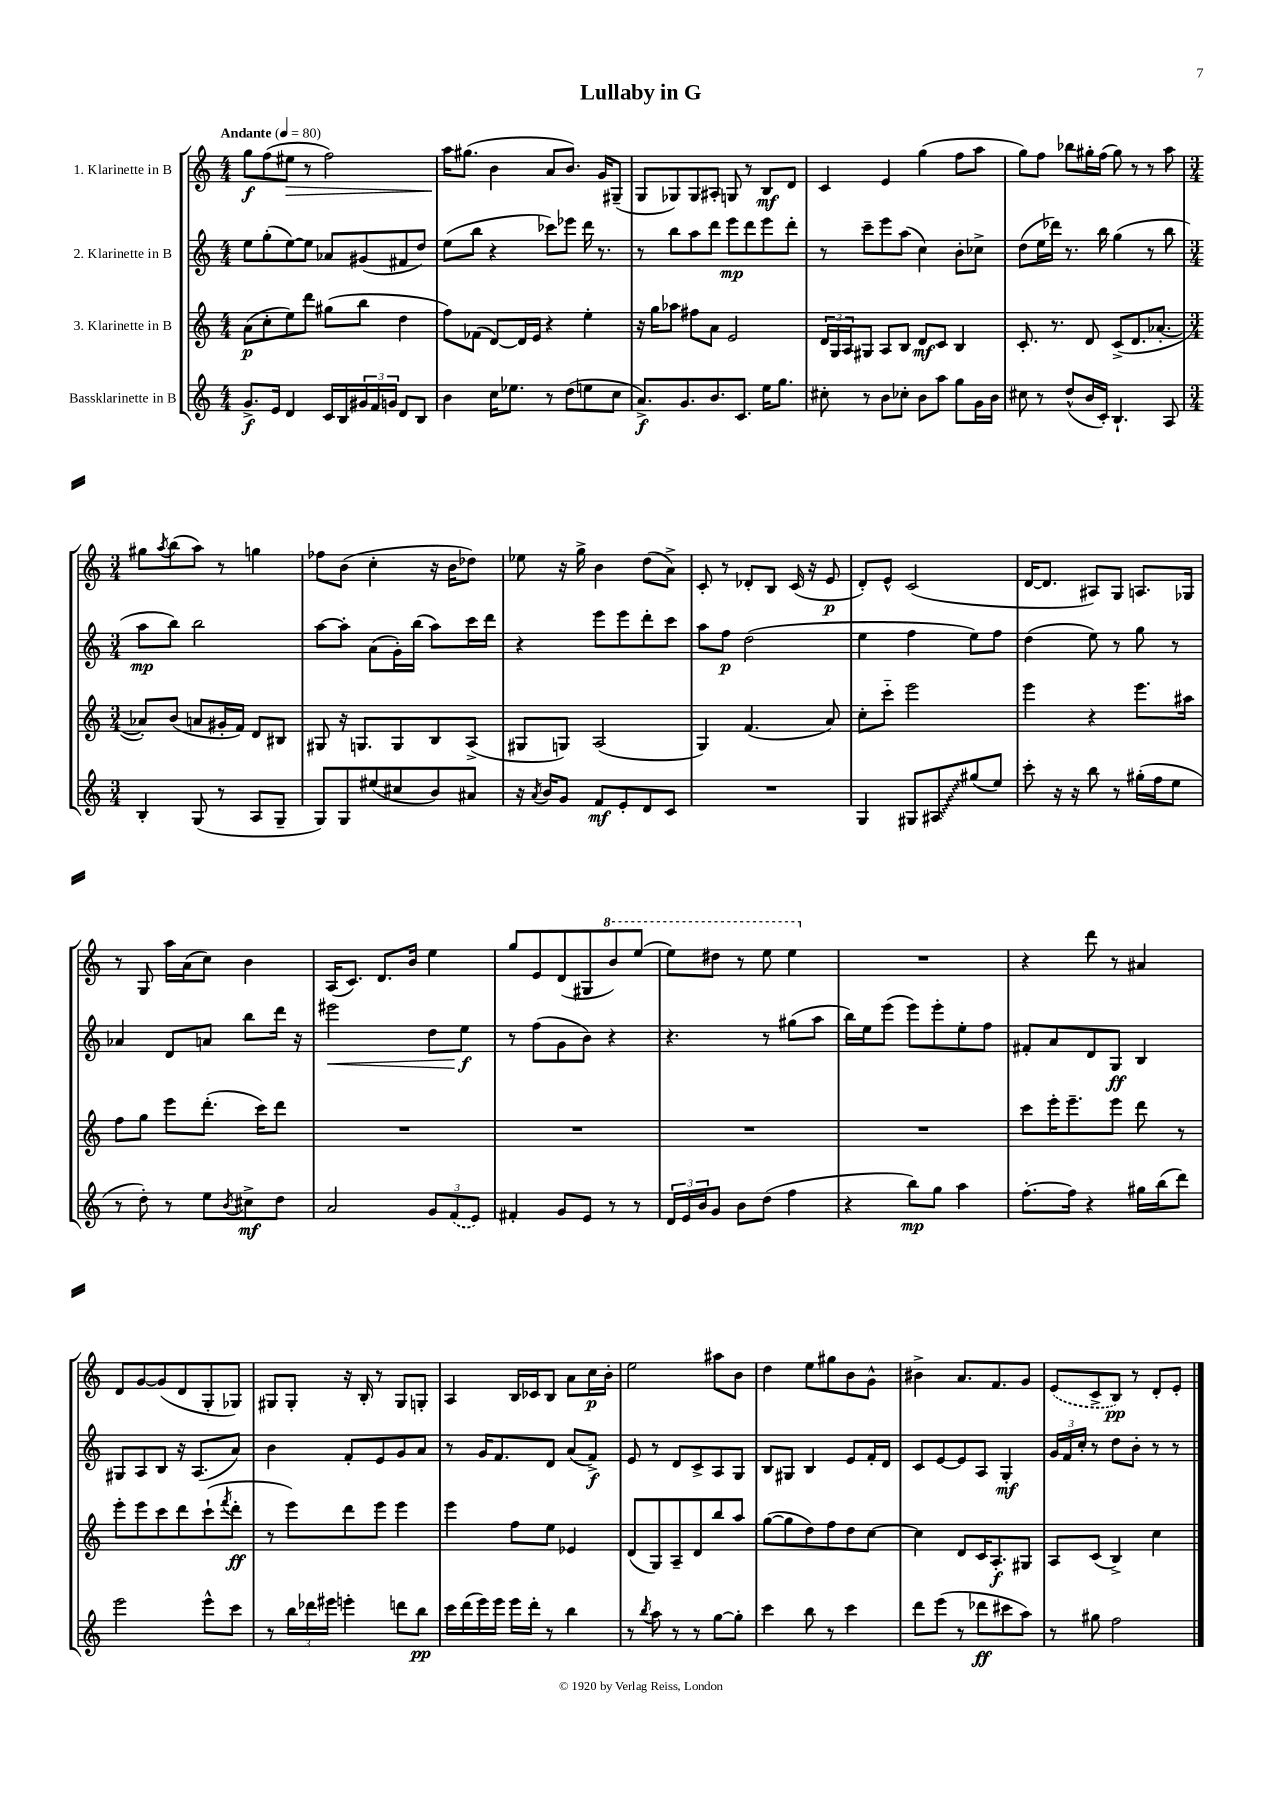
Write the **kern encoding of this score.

**kern	**kern	**kern	**kern
*staff4	*staff3	*staff2	*staff1
*clefG2	*clefG2	*clefG2	*clefG2
*k[]	*k[]	*k[]	*k[]
*M4/4	*M4/4	*M4/4	*M4/4
*MM80	*MM80	*MM80	*MM80
8.g^	(8a	8ee	8gg
.	8cc'	(8gg'	(8ff
16e	.	.	.
4d	8ee)	[8ee)	8ee#
.	8ddd	8ee]	8r
16c	(8gg#	8a-	2ff)
16B	.	.	.
24g#	8bb	(8g#	.
24f	.	.	.
24g	.	.	.
8d	4dd	8f#	.
8B	.	8dd)	.
=	=	=	=
4b	8ff)	(8ee	16aa
.	.	.	(8.gg#
.	(8f-	8bb	.
16cc	[8d)	4r	4b
8.ee-	.	.	.
.	16d]	.	.
.	16e	.	.
8r	4r	8ccc-)	8a
(8dd	.	8eee-	8.b)
8ee	4ee'	16ddd	.
.	.	8.r	16g
8cc	.	.	(8G#~
=	=	=	=
8.a^)	16r	8r	8G
.	16gg	.	.
.	8aa-	8bb	8G-)
8.g	.	.	.
.	8ff#	8aa	8G-
8.b	8a	8ddd	8A#'
.	2e	8eee	8G
8.c	.	.	.
.	.	8ddd	8r
16ee	.	8eee	8B
8.gg	.	.	.
.	.	8ddd'	8d
=	=	=	=
8cc#'	24d	8r	4c
.	24G	.	.
.	24A	.	.
8r	8G#	8ccc~	.
8b	8A	8eee	4e
8cc-'	8B	(8aa	.
8b	8d	4cc)	(4gg
8aa	8c	.	.
8gg	4B	8b'	8ff
16g	.	8cc-^	8aa
16b	.	.	.
=	=	=	=
8cc#	8.c'	(8dd	8gg)
8r	.	16ee	8ff
.	8.r	16ddd-)	.
(8dd^^	.	8.r	8bb-
16b	8d	.	16gg#'
16c')	.	16bb	(16ff
4.B`	(8c^	(4gg	8gg#)
.	8.d	.	8r
.	.	8r	8r
.	[8.a-'	.	.
8A	.	8bb	8aa
=	=	=	=
*M3/4	*M3/4	*M3/4	*M3/4
4B'	8a-'])	8aa	8gg#
.	.	.	8qaa
.	(8b	8bb)	(8bb
(8G	8a	2bb	8aa)
8r	16g#'	.	8r
.	16f)	.	.
8A	8d	.	4gg
8G~	8B#	.	.
=	=	=	=
8G)	8G#	[8aa	8ff-
8G	16r	8aa']	(8b
.	8.G	.	.
(8ee#	.	(8a	4cc'
8cc#	8G	16g')	.
.	.	(16bb	.
8b)	8B	8aa)	16r
.	.	.	16b
8a#	(8A^	16ccc	8dd-)
.	.	16ddd	.
=	=	=	=
16r	8G#	4r	8ee-
8qa	.	.	.
16b	.	.	.
8g	8G)	.	16r
.	.	.	16gg^
8f	(2A	8eee	4b
8e'	.	8eee	.
8d	.	8ddd'	(8dd
8c	.	8ccc	8a^)
=	=	=	=
2.r	4G)	8aa	8c'
.	.	8ff	8r
.	(4.f	(2dd	8d-'
.	.	.	8B
.	.	.	(16c
.	.	.	16r
.	8a)	.	8e
=	=	=	=
4G	8cc'	4ee	8d')
.	8ccc'~	.	8e^^
8G#	2eee	4ff	(2c
8A#	.	.	.
(8gg#	.	8ee)	.
8ee)	.	8ff	.
=	=	=	=
8ccc'	4eee	(4dd	[16d
.	.	.	8.d]
16r	.	.	.
16r	.	.	.
8bb	4r	8ee)	8A#)
8r	.	8r	8G
(16gg#'	8.eee	8gg	8.A
16ff	.	.	.
8ee	.	8r	.
.	16aa#	.	16G-
=	=	=	=
8r	8ff	4a-	8r
8dd')	8gg	.	8G
8r	8eee	8d	16aa
.	.	.	(16a
8ee	(8.ddd'	8a	8cc)
8qb	.	.	.
8cc#^	.	8bb	4b
.	16ccc)	.	.
8dd	8ddd	16ddd	.
.	.	16r	.
=	=	=	=
2a	2.r	2eee#	(16A
.	.	.	8.c)
.	.	.	8.d
.	.	.	16b
12g	.	8dd	4ee
(12f	.	.	.
.	.	8ee	.
12e)	.	.	.
=	=	=	=
4f#'	2.r	8r	8gg
.	.	(8ff	8e
8g	.	8g	(8d
8e	.	8b)	8G#
8r	.	4r	8bb)
8r	.	.	(8eee
=	=	=	=
24d	2.r	4.r	8eee)
24e	.	.	.
24b	.	.	.
8g	.	.	8ddd#
8b	.	.	8r
(8dd	.	8r	8eee
4ff	.	(8gg#	4eee
.	.	8aa	.
=	=	=	=
4r	2.r	16bb)	2.r
.	.	16ee	.
.	.	(8eee	.
8bb)	.	8eee)	.
8gg	.	8eee'	.
4aa	.	8ee'	.
.	.	8ff	.
=	=	=	=
[8.ff'	8ccc	8f#'	4r
.	16eee'	8a	.
16ff]	8.eee~	.	.
4r	.	8d	8ddd
.	8eee	8G	8r
16gg#	8ddd	4B	4a#
(16bb	.	.	.
8ddd)	8r	.	.
=	=	=	=
2eee	8eee'	8G#	8d
.	8eee	8A	[8g
.	8ccc	8B	(8g]
.	8ddd	16r	8d
.	.	(8.A	.
8eee^^	(8ccc`	.	8G'
.	8qfff	.	.
8ccc	8ddd'	8a)	8G-)
=	=	=	=
8r	8r	4b	8G#
24bb	8eee)	.	8G#'
24ddd-	.	.	.
24eee#	.	.	.
4eee'	8ddd	8f'	16r
.	.	.	16B'
.	8eee	8e	8r
8ddd	4eee	8g	8G#
8bb	.	8a	8G'
=	=	=	=
16ccc	4eee	8r	4A
(16ddd	.	.	.
16eee)	.	16g	.
16eee	.	8.f	.
16eee	8ff	.	16B
16ddd'	.	.	16c-
8r	8ee	8d	8B
4bb	4e-	(8a	8a
.	.	8f^)	16cc
.	.	.	16b'
=	=	=	=
8r	(8d	8e	2ee
8qbb	.	.	.
8aa	8G)	8r	.
8r	8A~	8d	.
8r	8d	8c^	.
[8gg	8bb	8A	8aa#
8gg']	8aa	8G	8b
=	=	=	=
4ccc	([8gg	8B	4dd
.	8gg]	8G#	.
8bb	8dd)	4B	8ee
8r	8ff	.	8gg#
4ccc	8dd	8e	8b
.	[8cc	16f'	8g^^
.	.	16d	.
=	=	=	=
8ddd	4cc]	8c	4b#^
(8eee	.	[8e	.
8r	8d	8e]	8.a
8ddd-	16c	8A	.
.	8.A'	.	8.f
8ccc#	.	4G'	.
8aa)	8G#	.	8g
=	=	=	=
8r	8A	24g	(8e
.	.	24f	.
.	.	24cc'	.
8gg#	(8c	8r	8c^
2ff	4B^)	8dd	8B)
.	.	8b'	8r
.	4cc	8r	8d'
.	.	8r	8e'
==	==	==	==
*-	*-	*-	*-
